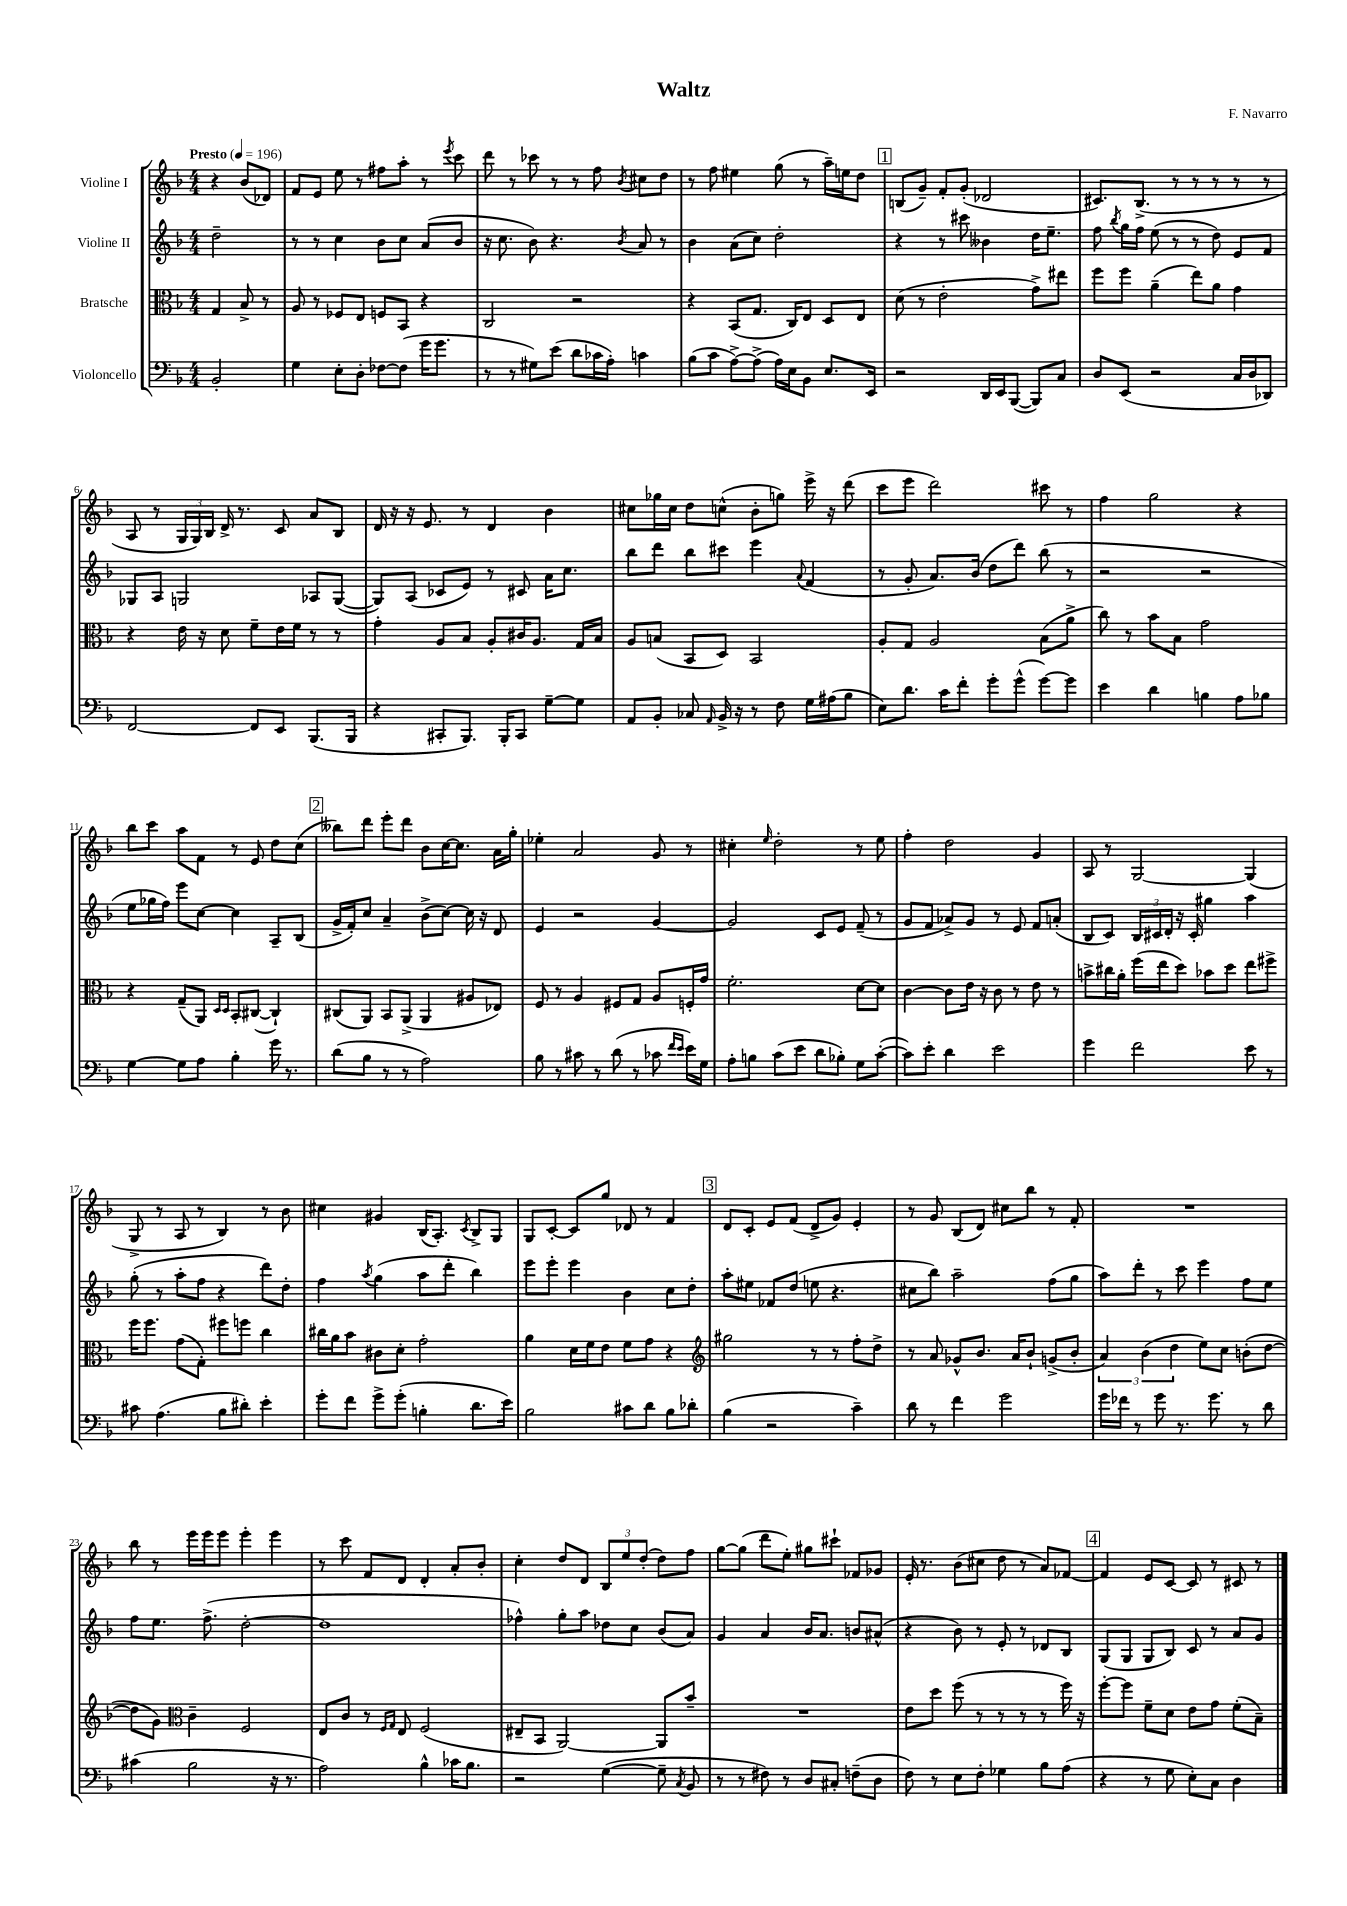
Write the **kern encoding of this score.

**kern	**kern	**kern	**kern
*part4	*part3	*part2	*part1
*staff4	*staff3	*staff2	*staff1
*I"Violoncello	*I"Bratsche	*I"Violine II	*I"Violine I
*clefF4	*clefC3	*clefG2	*clefG2
*k[b-]	*k[b-]	*k[b-]	*k[b-]
*M4/4	*M4/4	*M4/4	*M4/4
*MM196	*MM196	*MM196	*MM196
=	=	=	=
!	!	!	!LO:TX:a:B:t=Presto
2BB-'/	4G/	2dd~\	4r
.	8B-^/	.	(8b-/L
.	8r	.	8d-X/J)
=1	=1	=1	=1
4G\	8A/	8r	8f/L
.	8r	8r	8e/J
8E'\L	8F-X/L	4cc\	8ee\
8D'\J	8E/J	.	8r
[8F-X\L	8Fn/L	8b-\L	8ff#X\L
(8F-\J]	8BB-/J	8cc\J	8aa'\J
16g\KL	4r	(8a/L	8r
8.g\J	.	.	.
.	.	.	8qeee/
.	.	8b-/J	8ccc\
=2	=2	=2	=2
8r	2C/	16r	8ddd\
.	.	8.cc\	.
8r	.	.	8r
8G#X\L)	.	8b-\)	8ccc-X\
(8e\J	.	4.r	8r
8d\L	2r	.	8r
16c-X\L	.	.	8ff\
16A'\JJ)	.	.	.
.	.	8qb-/	8qb-/
4cn\	.	8a/	8cc#X\L
.	.	8r	8dd\J
=3	=3	=3	=3
(8B-\L	4r	4b-\	8r
8c\J	.	.	8ff\
[8A^\L)	(8BB-/L	(8a\L	4ee#X\
(8A^\J]	8.G/J	8cc\J)	.
16A\LL)	.	2dd'\	(8gg\
16E\J	16C/KL)	.	.
8BB-\J	8E/J	.	8r
8.E/L	8D/L	.	16aa~\LL)
.	.	.	16een\J
.	8E/J	.	8dd\J
16EE/Jk	.	.	.
!!LO:REH:place=s1:t=1
=4	=4	=4	=4
2r	(8d\	4r	(8Bn/L
.	8r	.	8g~/J)
.	2e'\	8r	8f'/L
.	.	8ccc#X\	(8g'/J
16DD/LL	.	4b--X\	2d-X/
16EE/J	.	.	.
([8BBB-/J	.	.	.
8BBB-/L])	8g^\L)	16dd\KL	.
.	.	8.ee~\J	.
8C/J	8ee#X\J	.	.
=5	=5	=5	=5
8D/L	8ff\L	8ff\	8.c#X/L)
.	.	8qbb-/	.
(8EE/J	8ff\J	16gg\LL	.
.	.	16ff\JJ	(8.B-^/J
2r	(4a~\	(8ee\	.
.	.	8r	8r
.	8ee\L)	8r	8r
.	8a\J	8dd\)	8r
16C/LL	4g\	8e/L	8r
16D/J	.	.	.
8DD-X/J)	.	8f/J	8r
!!LO:LB:g=z
=6	=6	=6	=6
[2FF/	4r	8G-X/L	8A/
.	.	8A/J	8r
.	16e\	2Gn/	24G/LL
.	.	.	24G/)
.	16r	.	.
.	.	.	24B-/JJ
.	8d\	.	16d^/
.	.	.	8.r
8FF/L]	8f~\L	.	.
8EE/J	16e\L	.	8c/
.	16f\JJ	.	.
(8.BBB-/L	8r	8A-X/L	8a/L
.	8r	([8G/J	8B-/J
16BBB-/Jk	.	.	.
=7	=7	=7	=7
4r	4g'\	8G/L])	16d/
.	.	.	16r
.	.	(8A/J	16r
.	.	.	8.e/
8CC#X'/L	8A/L	8c-X/L	.
8.BBB-/J)	8B-/J	8e/J)	8r
.	8A'/L	8r	4d/
16BBB-'/KL	.	.	.
8CC#/J	16c#X/K	8c#X/	.
.	8.A/J	.	.
[8G~\L	.	16a\KL	4b-\
.	.	8.cc\J	.
8G\J]	16G/LL	.	.
.	16B-/JJ	.	.
=8	=8	=8	=8
8AA/L	8A/L	8bb-\L	8cc#X\L
8BB-'/J	(8Bn/J	8ddd\J	16gg-X\L
.	.	.	16cc#\JJ
8C-X/	8BB-/L	8bb-\L	8dd\L
16qqAA/	.	.	.
16BB-^/	8D/J)	8ccc#X\J	(8ccn^^\J
16r	.	.	.
8r	2BB-/	4eee\	8b-'\L
8F\	.	.	8ggn\J)
.	.	8qqa/	.
16G\LL	.	(4f/	16eee^\
(16A#X\J	.	.	16r
8B-\J	.	.	(8ddd\
=9	=9	=9	=9
8E\L)	8A'/L	8r	8ccc\L
8.d\J	8G/J	8g'/	8eee\J
.	2A/	8.a/L)	2ddd\)
16c\KL	.	.	.
8f'\J	.	.	.
.	.	(16b-/Jk	.
8g'\L	.	8dd\L	.
(8g^^\J	.	8ddd\J)	.
[8g\L)	(8B-\L	(8bb-\	8ccc#X\
8g\J]	8a^\J	8r	8r
=10	=10	=10	=10
4e\	8cc\)	2r	4ff\
.	8r	.	.
4d\	8b-\L	.	2gg\
.	8B-\J	.	.
4Bn\	2g\	2r	.
8A\L	.	.	4r
8B-X\J	.	.	.
!!LO:LB:g=z
=11	=11	=11	=11
[4G\	4r	8ee\L	8bb-\L
.	.	16gg-X\L	8ccc\J
.	.	16ff\JJ)	.
8G\L]	(8G~/L	8eee\L	8aa\L
8A\J	8AA/J)	[8cc\J	8f\J
.	16qqD/LL	.	.
.	16qqD/JJ	.	.
4B-'\	8BB-'/L	4cc\]	8r
.	([8C#X/J	.	8e/
16g\	4C#`/])	8A~/L	8dd\L
8.r	.	.	.
.	.	(8B-/J	(8cc\J
!!LO:REH:place=s1:t=2
=12	=12	=12	=12
(8d\L	(8C#X/L	16g^/LL	8bb--X\L)
.	.	16f'/J)	.
8B-\J	8AA/J)	8cc/J	8ddd\J
8r	8BB-/L	4a~/	8eee'\L
8r	(8AA^/J	.	8ddd\J
2A\)	4AA/	(8b-^\L	8b-\L
.	.	[8cc\J)	[16cc\K
.	.	.	8.cc\J]
.	8A#X/L	16cc\]	.
.	.	16r	.
.	8E-X/J)	8d/	16a\LL
.	.	.	16gg'\JJ
=13	=13	=13	=13
8B-\	8F/	4e/	4ee-X'\
8r	8r	.	.
8c#X\	4A/	2r	2a/
8r	.	.	.
(8d\	8F#X/L	.	.
8r	8G/J	.	.
8c-X\	8A/L	[4g/	8g/
16qqf/LL	.	.	.
16qqe/JJ	.	.	.
16e\LL)	16Fn'/L	.	8r
16G\JJ	16g/JJ	.	.
=14	=14	=14	=14
8A'\L	2.f'\	2g/]	4cc#X'\
8Bn\J	.	.	.
.	.	.	16qqee/
(8c\L	.	.	2dd'\
8e\J	.	.	.
8d\L	.	8c/L	.
8B-X'\J)	.	8e/J	.
8G\L	[8d\L	(8f~/	8r
([8c'\J	8d\J]	8r	8ee\
=15	=15	=15	=15
8c\L])	[4c\	8g/L	4ff'\
8e'\J	.	8f/J	.
4d\	8c\L]	8a-X^/L)	2dd\
.	16e\Jk	8g/J	.
.	16r	.	.
2e\	8c\	8r	.
.	8r	8e/	.
.	8e\	8f/L	4g/
.	8r	(8an'/J	.
=16	=16	=16	=16
4g\	8bn^\L	8B-/L	8A/
.	16cc#X\L	8c/J)	8r
.	16a'\JJ	.	.
2f\	(16ff\LL	24B-/LL	[2G/
.	.	24c#X/	.
.	16ee\J	.	.
.	.	24d'/JJ	.
.	8dd\J)	16r	.
.	.	16c#'/	.
.	8b-X\L	4gg#X\	.
.	8dd\J	.	.
8e\	8ee\L	4aa\	(4G/]
8r	8ff#X^\J	.	.
!!LO:LB:g=z
=17	=17	=17	=17
8c#X\	16ff\KL	(8gg'\	8G^/
.	8.ff\J	.	.
(4.A\	.	8r	8r
.	(8g\L	8aa'\L	8A/
.	8G'\J)	8ff\J	8r
8B-\L	8ff#X\L	4r	4B-/)
8d#X'\J)	8ffn\J	.	.
4e'\	4cc\	8ddd\L)	8r
.	.	8dd'\J	8b-\
=18	=18	=18	=18
8g'\L	16cc#X\LL	4ff\	4cc#X\
.	16a\J	.	.
8f\J	8b-\J	.	.
.	.	8qaa/	.
8g^\L	8c#X\L	(4gg\	4g#X/
(8g'\J	8d'\J	.	.
4Bn'\	2g'\	8aa\L	(16B-/KL
.	.	.	8.A'/J)
.	.	8ddd'\J	.
.	.	.	8qc/
8.d\L	.	4bb-\)	8B-^/L
.	.	.	8G/J
16e\Jk)	.	.	.
=19	=19	=19	=19
2B-\	4a\	8eee\L	8G/L
.	.	8eee'\J	[8c'/J
.	16d\LL	4eee\	8c/L]
.	16f\J	.	.
.	8e\J	.	8gg/J
8c#X\L	8f\L	4b-\	8d-X/
8d\J	8g\J	.	8r
8B-\L	4r	8cc\L	4f/
8d-X'\J	.	8dd'\J	.
!!LO:REH:place=s1:t=3
=20	=20	=20	=20
*	*clefG2	*	*
(4B-\	2gg#X\	8aa'\L	8d/L
.	.	8ee#X\J	8c'/J
2r	.	8f-X/L	8e/L
.	.	(8dd/J	(8f/J
.	8r	8een\	8d^/L
.	8r	4.r	8g/J)
4c~\)	8ff'\L	.	4e'/
.	8dd^\J	.	.
=21	=21	=21	=21
8d\	8r	8cc#X\L	8r
8r	8a/	8bb-\J)	8g/
4f\	8g-X^^/L	2aa~\	(8B-/L
.	8.b-/J	.	8d/J)
2g\	.	.	8cc#X\L
.	16a/KL	.	.
.	8b-`/J	.	8bb-\J
.	(8gn^/L	(8ff\L	8r
.	8b-'/J	8gg\J	8f'/
=22	=22	=22	=22
16g\LL	6a/)	8aa\L)	1r
16f-X\JJ	.	.	.
8r	.	8ddd'\J	.
.	(6b-\	.	.
8g\	.	8r	.
.	6dd\	.	.
8.r	.	8ccc\	.
.	8ee\L)	4eee\	.
8.g\	.	.	.
.	8cc\J	.	.
8r	(8bn'\L	8ff\L	.
8d\	[8dd\J	8ee\J	.
!!LO:LB:g=z
=23	=23	=23	=23
(4c#X\	8dd\L]	8ff\L	8bb-\
.	8g\J)	8.ee\J	8r
*	*clefC3	*	*
2B-\	4c~\	.	16eee\LL
.	.	(8.ff^\	16eee\J
.	.	.	8eee\J
.	2F/	[2dd'\	4eee'\
16r	.	.	4eee\
8.r	.	.	.
=24	=24	=24	=24
2A\)	8E/L	1dd]	8r
.	8c/J	.	8ccc\
.	8r	.	8f/L
.	16qqF/LL	.	.
.	16qqG/JJ	.	.
.	8E/	.	8d/J
4B-^^\	(2F/	.	4d'/
16c-X\KL	.	.	8a'/L
8.B-\J	.	.	.
.	.	.	8b-'/J
=25	=25	=25	=25
2r	8E#X~/L	4ff-X^^\)	4cc'\
.	8BB-/J	.	.
.	[2AA/)	8gg'\L	8dd/L
.	.	8aa\J	8d/J
([4G\	.	8dd-X\L	12B-/L
.	.	.	12ee/
.	.	8cc\J	.
.	.	.	(12dd'/J
8G~\]	8AA/L]	(8b-/L	8dd\L)
8qC/	.	.	.
8BB-/	8b-~/J	8a/J)	8ff\J
=26	=26	=26	=26
8r	1r	4g/	[8gg\L
8r	.	.	(8gg\J]
8F#X\)	.	4a/	8ddd\L
8r	.	.	8ee'\J)
8D/L	.	16b-/KL	8gg#X\L
.	.	8.a/J	.
8C#X'/J	.	.	8ccc#X`\J
(8Fn~\L	.	8bn/L	8f-X/L
8D\J	.	(8a#X^^/J	8g-X/J
=27	=27	=27	=27
8F\)	8e\L	4r	16e'/
.	.	.	8.r
8r	8dd\J	.	.
8E\L	(8ff\	8b-\)	(8b-\L
8F'\J	8r	8r	8cc#X\J
4G-X\	8r	8e'/	8dd\
.	8r	8r	8r
8B-\L	8r	8d-X/L	8a/L)
(8A\J	16ff\)	8B-/J	[8f-X/J
.	16r	.	.
!!LO:REH:place=s1:t=4
=28	=28	=28	=28
4r	[8ff'\L	(8G/L	4f-/]
.	8ff\J]	8G/J	.
8r	8f~\L	8G/L	8e/L
8G\	8d\J	8B-/J)	[8c/J
8E'\L)	8e\L	8c/	8c/]
8C\J	8g\J	8r	8r
4D\	(8f'\L	8a/L	8c#X/
.	8B-~\J)	8g/J	8r
==	==	==	==
*-	*-	*-	*-
